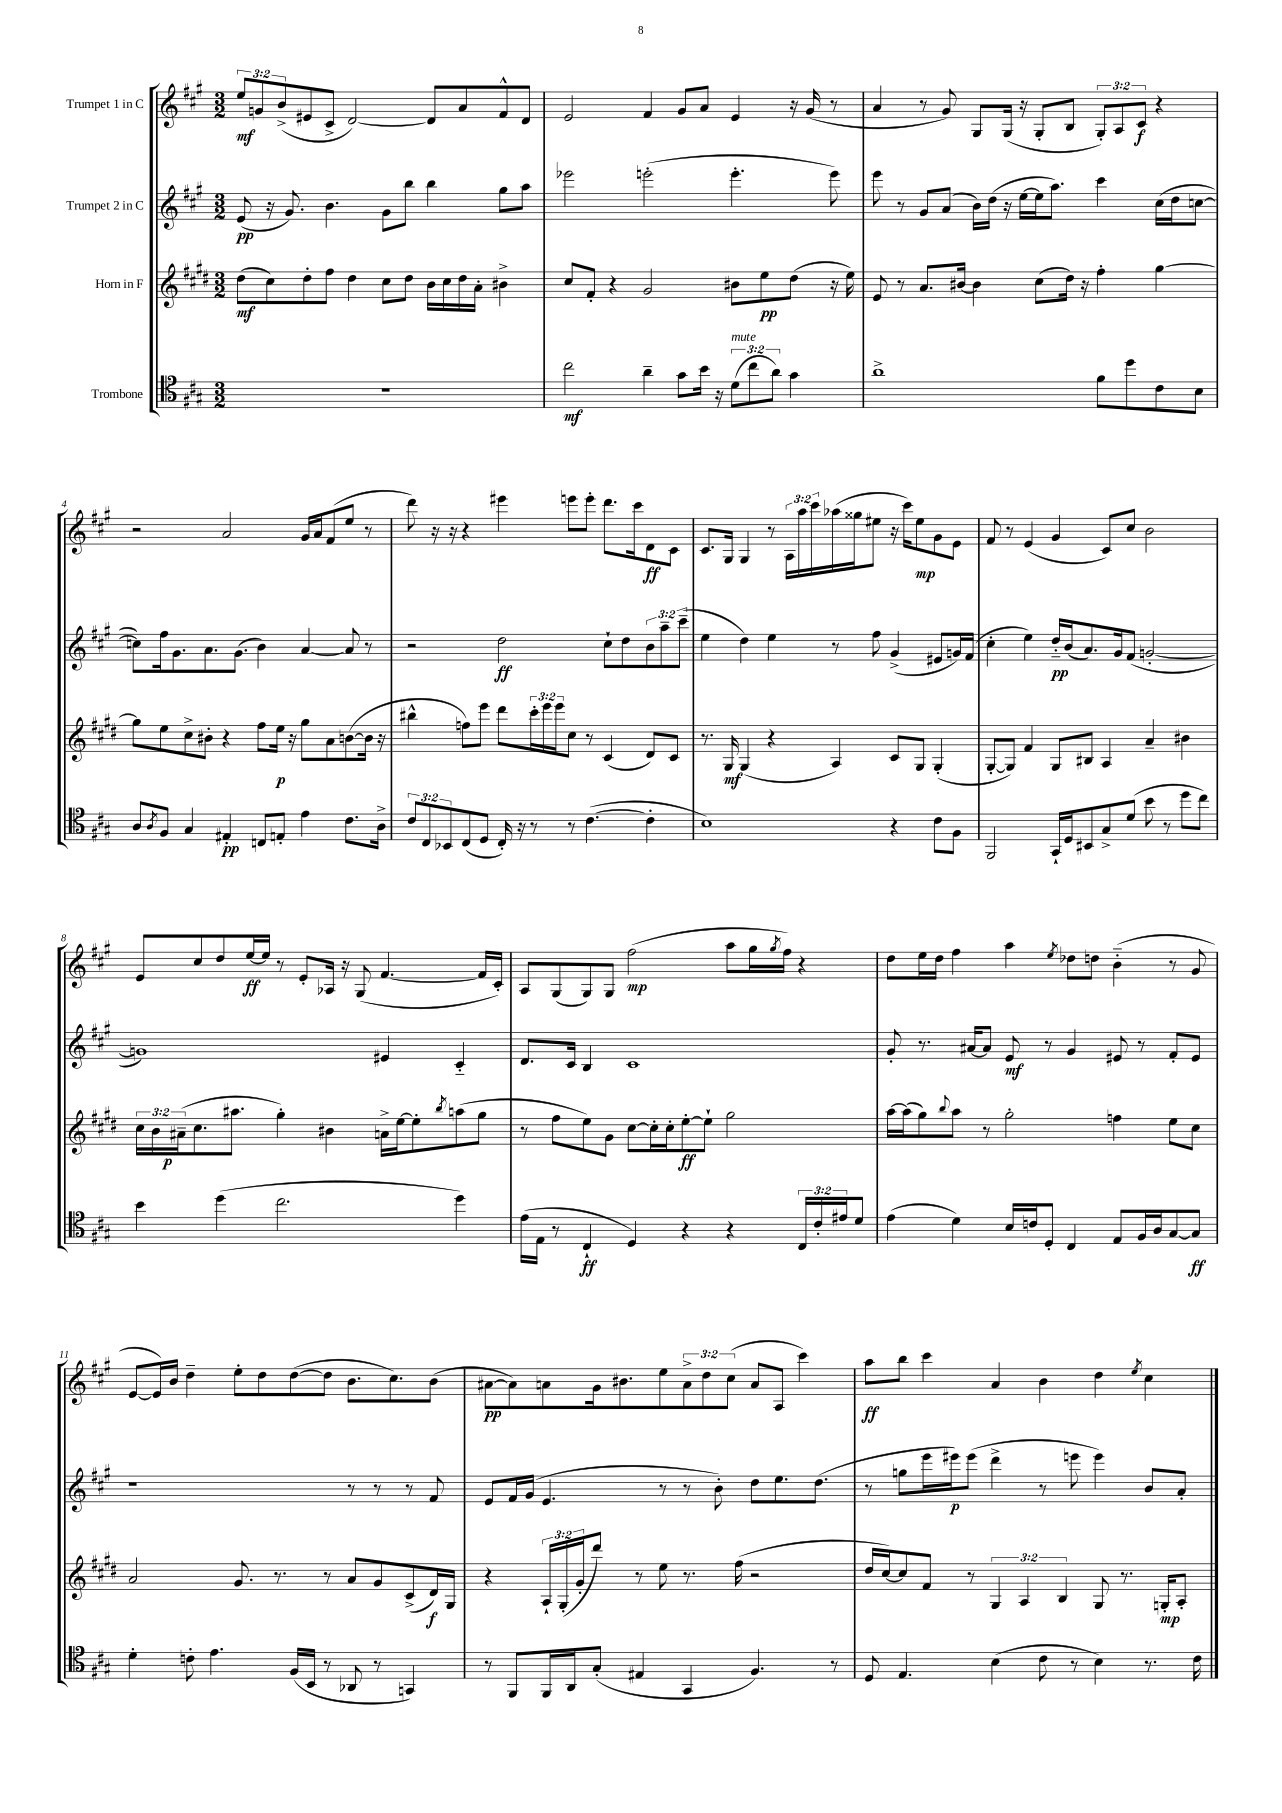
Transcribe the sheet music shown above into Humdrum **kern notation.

**kern	**dynam	**kern	**dynam	**kern	**dynam	**kern	**dynam
*part4	*part4	*part3	*part3	*part2	*part2	*part1	*part1
*staff4	*staff4	*staff3	*staff3	*staff2	*staff2	*staff1	*staff1
*I"Trombone	*	*I"Horn in F	*	*I"Trumpet 2 in C	*	*I"Trumpet 1 in C	*
*clefC4	*	*clefG2	*	*clefG2	*	*clefG2	*
*k[f#c#g#]	*	*k[f#c#g#d#]	*	*k[f#c#g#]	*	*k[f#c#g#]	*
*M3/2	*	*M3/2	*	*M3/2	*	*M3/2	*
=1	=1	=1	=1	=1	=1	=1	=1
1.r	.	(8dd#\L	mf	(8e/	pp	12ee/L	mf
.	.	.	.	.	.	12gn/	.
.	.	8cc#\)	.	16r	.	.	.
.	.	.	.	.	.	(12b^/	.
.	.	.	.	8.g#/)	.	.	.
.	.	8dd#'\	.	.	.	8e#X/	.
.	.	8ff#\J	.	4.b\	.	8c#^/J	.
.	.	4dd#\	.	.	.	[2d/)	.
.	.	8cc#\L	.	8g#\L	.	.	.
.	.	8dd#\J	.	8bb\J	.	.	.
.	.	16b\LL	.	4bb\	.	8d/L]	.
.	.	16cc#\	.	.	.	.	.
.	.	16dd#\	.	.	.	8a/	.
.	.	16a'\JJ	.	.	.	.	.
.	.	4b#X^\	.	8gg#\L	.	8f#^^/	.
.	.	.	.	8aa\J	.	8d/J	.
=2	=2	=2	=2	=2	=2	=2	=2
2cc#\	mf	8cc#/L	.	2eee-X\	.	2e/	.
.	.	8f#'/J	.	.	.	.	.
.	.	4r	.	.	.	.	.
4a~\	.	2g#/	.	(2eeen'\	.	4f#/	.
8g#\L	.	.	.	.	.	8g#/L	.
16b\Jk	.	.	.	.	.	8a/J	.
16r	.	.	.	.	.	.	.
!LO:TX:a:i:t=mute	!	!	!	!	!	!	!
(12d\L	.	8b#X\L	.	4.eee'\	.	4e/	.
12cc#\	.	.	.	.	.	.	.
.	.	8ee\	pp	.	.	.	.
12a\J)	.	.	.	.	.	.	.
4g#\	.	(8dd#\J	.	.	.	16r	.
.	.	.	.	.	.	(16g#/	.
.	.	16r	.	8eee\)	.	8r	.
.	.	16ee\)	.	.	.	.	.
=3	=3	=3	=3	=3	=3	=3	=3
1a^	.	8e/	.	8eee\	.	4a/	.
.	.	8r	.	8r	.	.	.
.	.	8.a/L	.	8g#/L	.	8r	.
.	.	.	.	(8a/J	.	8g#/)	.
.	.	[16b#X/Jk	.	.	.	.	.
.	.	4b#\]	.	16b\LL)	.	8G#/L	.
.	.	.	.	(16dd\JJ	.	.	.
.	.	.	.	16r	.	(16G#/Jk	.
.	.	.	.	[16ee\LL	.	16r	.
.	.	(8cc#\L	.	16ee\J]	.	8G#'/L	.
.	.	.	.	8.aa\J)	.	.	.
.	.	16dd#\Jk)	.	.	.	8B/J	.
.	.	16r	.	.	.	.	.
8f#\L	.	4ff#'\	.	4ccc#\	.	12G#'/L)	.
.	.	.	.	.	.	12A/	.
8dd\	.	.	.	.	.	.	.
.	.	.	.	.	.	12c#/J	f
8c#\	.	[4gg#\	.	(16cc#\LL	.	4r	.
.	.	.	.	16dd\J	.	.	.
8B\J	.	.	.	[8ccn\J	.	.	.
!!LO:LB:g=z
=4	=4	=4	=4	=4	=4	=4	=4
8A/L	.	8gg#\L]	.	8ccn\L])	.	2r	.
8qA/	.	.	.	.	.	.	.
8F#/J	.	8ee\	.	16ff#\k	.	.	.
.	.	.	.	8.g#\	.	.	.
4G#/	.	8cc#^\	.	.	.	.	.
.	.	8b#X'\J	.	8.a\	.	.	.
4E#X'/	pp	4r	.	.	.	2a/	.
.	.	.	.	(8.g#\J	.	.	.
8Cn/L	.	8ff#\L	.	4b\)	.	.	.
8En'/J	.	16ee\Jk	p	.	.	.	.
.	.	16r	.	.	.	.	.
4e\	.	8gg#\L	.	[4a/	.	16g#/LL	.
.	.	.	.	.	.	16a/J	.
.	.	8a\	.	.	.	(8f#/	.
8.c#\L	.	([8bn\	.	8a/]	.	8ee/J	.
.	.	16b\Jk]	.	8r	.	8r	.
16A^\Jk	.	16r	.	.	.	.	.
=5	=5	=5	=5	=5	=5	=5	=5
12c#/L	.	4bb#X^^\	.	2r	.	8ddd\)	.
12C#/	.	.	.	.	.	.	.
.	.	.	.	.	.	16r	.
12BB-X/	.	.	.	.	.	.	.
.	.	.	.	.	.	16r	.
(8C#/	.	8ffn\L)	.	.	.	4r	.
8D/J	.	8eee\J	.	.	.	.	.
16C#'/)	.	8ddd#\L	.	2dd\	ff	4eee#X\	.
16r	.	.	.	.	.	.	.
8r	.	24ccc#'\L	.	.	.	.	.
.	.	24eee\	.	.	.	.	.
.	.	24eee\J	.	.	.	.	.
8r	.	8cc#\J	.	.	.	8eeen\L	.
([4.c#\	.	8r	.	.	.	8eee'\J	.
.	.	(4c#/	.	8cc#`\L	.	8.ddd\L	.
.	.	.	.	8dd\	.	.	.
.	.	.	.	.	.	16ccc#\k	.
4c#'\]	.	8d#/L)	.	12b\	.	8d\	ff
.	.	.	.	12aa~\	.	.	.
.	.	8c#/J	.	.	.	8c#\J	.
.	.	.	.	(12ccc#~\J	.	.	.
=6	=6	=6	=6	=6	=6	=6	=6
1B)	.	8.r	.	4ee\	.	8.c#/L	.
.	.	16G#/	mf	.	.	16G#/Jk	.
.	.	(4G#/	.	4dd\)	.	4G#/	.
.	.	4r	.	4ee\	.	8r	.
.	.	.	.	.	.	24A\LL	.
.	.	.	.	.	.	24aa\	.
.	.	.	.	.	.	24ccc#\	.
.	.	4A/)	.	8r	.	(16aa-X\	.
.	.	.	.	.	.	16gg##X\J	.
.	.	.	.	8ff#\	.	8ee#X\J	.
4r	.	8c#/L	.	(4g#^/	.	16r	.
.	.	.	.	.	.	16ccc#\KL)	.
.	.	8G#/J	.	.	.	8ee#\	mp
8c#\L	.	(4G#'/	.	8e#X/L	.	8g#\	.
8F#\J	.	.	.	16gn/L)	.	8e\J	.
.	.	.	.	(16f#/JJ	.	.	.
=7	=7	=7	=7	=7	=7	=7	=7
2FF#/	.	[8G#'/L	.	4cc#'\	.	8f#/	.
.	.	8G#/J])	.	.	.	8r	.
.	.	4f#/	.	4ee\)	.	(4e/	.
16GG#`/LL	.	8G#/L	.	16dd/LL	pp	4g#/	.
16D/J	.	.	.	(16b/J	.	.	.
8BB#X/	.	8B#X/J	.	8.a/)	.	.	.
8G#^/	.	4A/	.	.	.	8c#/L)	.
.	.	.	.	16g#/k	.	.	.
(8d/J	.	.	.	(8f#/J	.	8cc#/J	.
8b\	.	4a~/	.	[2gn'/	.	2b\	.
8r	.	.	.	.	.	.	.
8dd\L	.	4b#X\	.	.	.	.	.
8cc#\J)	.	.	.	.	.	.	.
!!LO:LB:g=z
=8	=8	=8	=8	=8	=8	=8	=8
4b\	.	24cc#\LL	.	1gn])	.	8e/L	.
.	.	24b\	.	.	.	.	.
.	.	(24a#X~\J	p	.	.	.	.
.	.	8.cc#\	.	.	.	8cc#/	.
(4dd\	.	.	.	.	.	8dd/	.
.	.	8.aa#X\J	.	.	.	.	.
.	.	.	.	.	.	[16ee/L	ff
.	.	.	.	.	.	16ee/JJ]	.
2.cc#\	.	4gg#'\)	.	.	.	8r	.
.	.	.	.	.	.	8e'/L	.
.	.	4b#X\	.	.	.	16A-X/Jk	.
.	.	.	.	.	.	16r	.
.	.	.	.	.	.	(8G#/	.
.	.	16an^\LL	.	4e#X/	.	[4.f#/	.
.	.	[16ee\J	.	.	.	.	.
.	.	8ee'\]	.	.	.	.	.
.	.	8qbb/	.	.	.	.	.
4dd\)	.	(8aan\	.	4c#/	.	.	.
.	.	8gg#\J	.	.	.	16f#/LL]	.
.	.	.	.	.	.	16c#'/JJ)	.
=9	=9	=9	=9	=9	=9	=9	=9
(16e\LL	.	8r	.	8.d/L	.	8A/L	.
16E\JJ	.	.	.	.	.	.	.
8r	.	8ff#\L	.	.	.	(8G#/	.
.	.	.	.	16c#/Jk	.	.	.
4C#`/	ff	8ee\)	.	4B/	.	8G#/)	.
.	.	8g#\J	.	.	.	8G#/J	.
4D/)	.	[8cc#\L	.	1c#	.	(2ff#\	mp
.	.	16cc#'\L]	.	.	.	.	.
.	.	16cc#'\J	.	.	.	.	.
4r	.	[8ee'\	ff	.	.	.	.
.	.	8ee`\J]	.	.	.	.	.
4r	.	2gg#\	.	.	.	8aa\L	.
.	.	.	.	.	.	16gg#\L	.
.	.	.	.	.	.	8qgg#/	.
.	.	.	.	.	.	16ff#\JJ)	.
24C#/LL	.	.	.	.	.	4r	.
24c#'/	.	.	.	.	.	.	.
24e#X/J	.	.	.	.	.	.	.
8d/J	.	.	.	.	.	.	.
=10	=10	=10	=10	=10	=10	=10	=10
(4e\	.	[16aa\LL	.	8g#'/	.	8dd\L	.
.	.	(16aa\J]	.	.	.	.	.
.	.	8gg#\)	.	8.r	.	16ee\L	.
.	.	.	.	.	.	16dd\JJ	.
.	.	8qqbb/	.	.	.	.	.
4d\)	.	8aa\J	.	.	.	4ff#\	.
.	.	.	.	[16a#X/KL	.	.	.
.	.	8r	.	8a#/J]	.	.	.
16B/LL	.	2gg#'\	.	8e/	mf	4aa\	.
16cn/J	.	.	.	.	.	.	.
8D'/J	.	.	.	8r	.	.	.
.	.	.	.	.	.	8qee/	.
4C#/	.	.	.	4g#/	.	8dd-X\L	.
.	.	.	.	.	.	8ddn\J	.
8E/L	.	4ffn\	.	8e#X/	.	(4b\	.
16F#/L	.	.	.	8r	.	.	.
16A/J	.	.	.	.	.	.	.
[8G#/	.	8ee\L	.	8f#'/L	.	8r	.
8G#/J]	ff	8cc#\J	.	8e#/J	.	8g#/	.
!!LO:LB:g=z
=11	=11	=11	=11	=11	=11	=11	=11
4d'\	.	2a/	.	1r	.	[8e/L	.
.	.	.	.	.	.	16e/L])	.
.	.	.	.	.	.	16b/JJ	.
8cn'\	.	.	.	.	.	4dd~\	.
4.e\	.	.	.	.	.	.	.
.	.	8.g#/	.	.	.	8ee'\L	.
.	.	.	.	.	.	8dd\	.
.	.	8.r	.	.	.	.	.
(16F#/LL	.	.	.	.	.	([8dd\	.
16BB/JJ	.	.	.	.	.	.	.
8r	.	8r	.	.	.	8dd\J]	.
8AA-X/	.	8a/L	.	8r	.	8.b\L	.
8r	.	8g#/	.	8r	.	.	.
.	.	.	.	.	.	8.cc#\)	.
4GGn/)	.	(8c#^/	.	8r	.	.	.
.	.	16d#/L)	f	8f#/	.	(8b\J	.
.	.	16G#/JJ	.	.	.	.	.
=12	=12	=12	=12	=12	=12	=12	=12
8r	.	4r	.	8e/L	.	[8a#X\L	pp
8FF#/L	.	.	.	16f#/L	.	8a#\])	.
.	.	.	.	(16g#/JJ	.	.	.
16FF#/L	.	24A`/LL	.	4.e/	.	8an\	.
.	.	(24G#'/	.	.	.	.	.
16AA/J	.	.	.	.	.	.	.
.	.	24g#'/J	.	.	.	.	.
(8G#'/J	.	8ddd#/J)	.	.	.	16g#\k	.
.	.	.	.	.	.	8.b#X\	.
4E#X/	.	8r	.	.	.	.	.
.	.	8ee\	.	8r	.	8ee\	.
4GG#/	.	8.r	.	8r	.	12a^\	.
.	.	.	.	.	.	12dd\	.
.	.	.	.	8b'\)	.	.	.
.	.	.	.	.	.	(12cc#\J	.
.	.	(16ff#\	.	.	.	.	.
4.F#/)	.	2r	.	8dd\L	.	8a/L	.
.	.	.	.	8.ee\	.	8A/J	.
.	.	.	.	.	.	4ccc#\)	.
.	.	.	.	(8.dd\J	.	.	.
8r	.	.	.	.	.	.	.
=13	=13	=13	=13	=13	=13	=13	=13
8D/	.	16dd#/LL	.	8r	.	8aa\L	ff
.	.	[16cc#/J)	.	.	.	.	.
4.E/	.	8cc#/]	.	8ggn\L	.	8bb\J	.
.	.	8f#/J	.	16eee\L	.	4ccc#\	.
.	.	.	.	16eee#X\J)	p	.	.
.	.	8r	.	(8eee#\J	.	.	.
(4B\	.	6G#/	.	4ddd^\	.	4a/	.
.	.	6A/	.	.	.	.	.
8c#\	.	.	.	8r	.	4b\	.
.	.	6B/	.	.	.	.	.
8r	.	.	.	8eeen\	.	.	.
4B\)	.	8G#/	.	4eee\)	.	4dd\	.
.	.	8.r	.	.	.	.	.
.	.	.	.	.	.	8qee/	.
8.r	.	.	.	8b/L	.	4cc#\	.
.	.	16Gn'/KL	mp	.	.	.	.
.	.	8A'/J	.	8a'/J	.	.	.
16c#\	.	.	.	.	.	.	.
==	==	==	==	==	==	==	==
*-	*-	*-	*-	*-	*-	*-	*-
